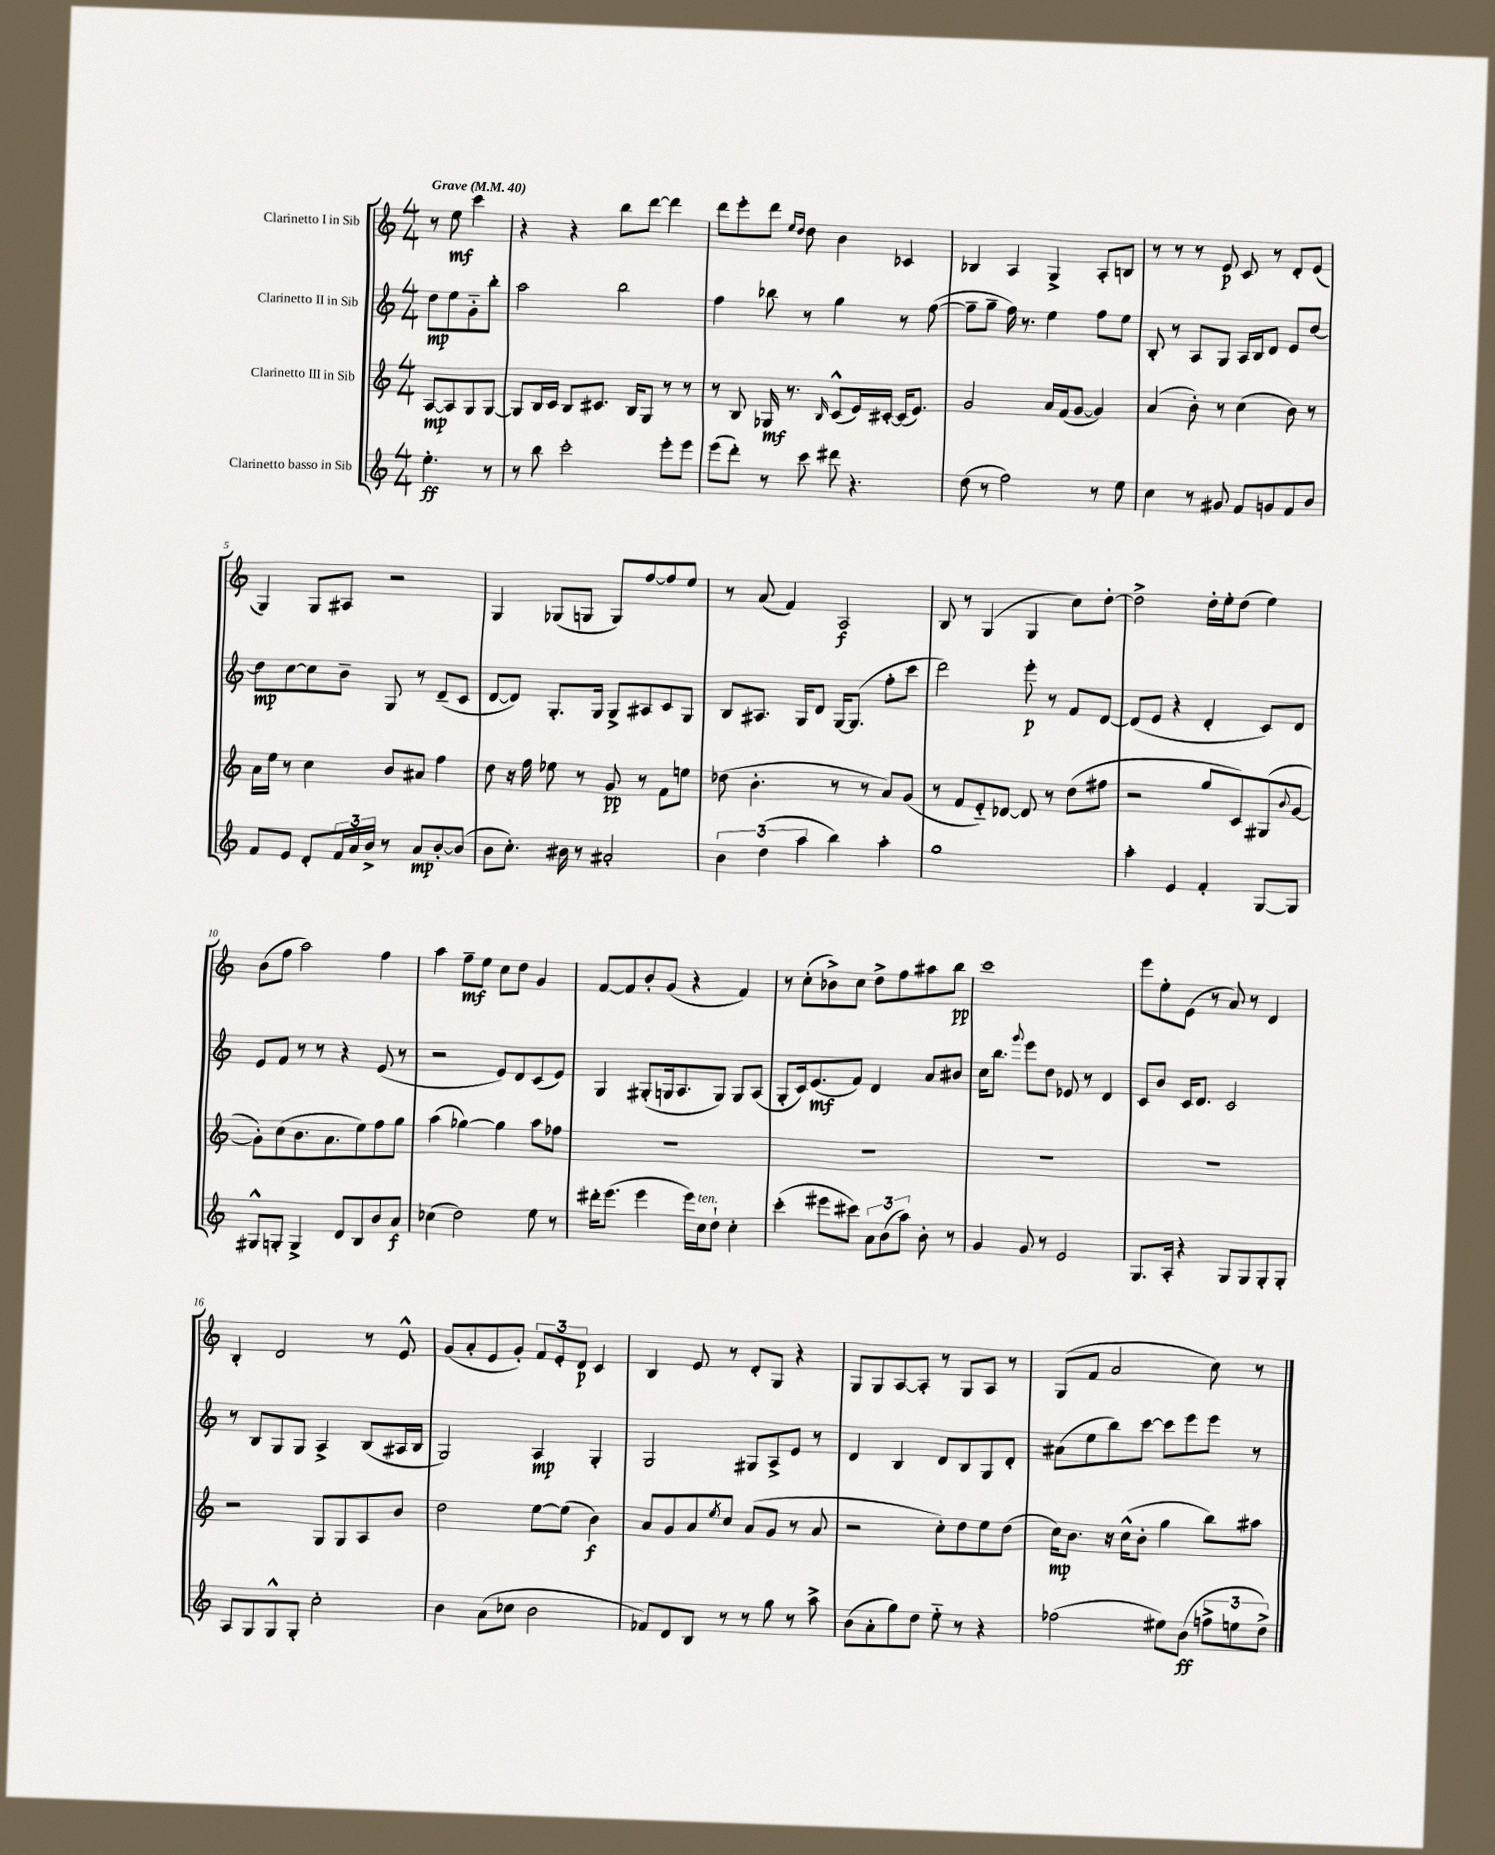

**kern	**kern	**kern	**kern
*staff4	*staff3	*staff2	*staff1
*clefG2	*clefG2	*clefG2	*clefG2
*k[]	*k[]	*k[]	*k[]
*M4/4	*M4/4	*M4/4	*M4/4
*MM40	*MM40	*MM40	*MM40
4.ee'\	[8A/L	8dd\L	8r
.	8A/]	8ee\	8ee\
.	8G/	8g'~\	4ccc\
8r	[8G/J	8bb'\J	.
=	=	=	=
8r	8G/]L	2aa\	4r
8bb\	16B/L	.	.
.	16c/JJ	.	.
2ccc'\	8B/L	.	4r
.	8.c#/J	.	.
.	.	2bb\	8bb\L
.	16B/LK	.	.
.	8G/J	.	[8ddd\J
8eee'\L	8r	.	4ddd\]
8eee\J	8r	.	.
=	=	=	=
(8eee\L	8r	4ff\	8ddd\L
8ddd'\J)	8B/	.	8eee'\
8r	16G-/	8bb-\	8ddd\J
.	8.r	.	.
.	.	.	16qqee/LL
.	.	.	16qqdd/JJ
8ccc\	.	8r	8dd\
.	16qqB/	.	.
8ddd#\	(8c^^/L	4gg\	4b\
4.r	16e/L)	.	.
.	[16c#'/JJ	.	.
.	(16c#/]LK	8r	4c-/
.	8.e/J)	.	.
.	.	([8ff\	.
=	=	=	=
(8dd\	2g/	8ff~\]L	4B-/
8r	.	8gg~\J	.
2ff\)	.	16ff\)	4A/
.	.	8.r	.
.	16a/LL	4ee\	4G^/
.	(16f/J	.	.
.	[8g/J	.	.
8r	4g/])	8ff\L	8A'/L
8ee\	.	8ee\J	8B/J
=	=	=	=
4cc\	(4a/	8B'/	8r
.	.	8r	8r
8r	8b'\)	8A/L	8r
8g#/	8r	8G/J	8e/
8f/L	(4cc\	16A/LL	8c/
.	.	16B/J	.
8g/	.	8d/J	8r
8f/	8b\)	8e/L	8d'/L
8b/J	8r	[8dd/J	(8e/J
=	=	=	=
8f/L	16a\LL	8dd\]L	4G/)
.	16ee\JJ	.	.
8e/J	8r	[8cc\	.
8d'/L	4cc\	8cc\]	8G/L
24f/L	.	8b~\J	8A#/J
24a/	.	.	.
24b^/JJ	.	.	.
8r	8b/L	8G/	2r
8a/L	8a#/J	8r	.
[8b'/	4ff\	(8d~/L	.
(8b/]J	.	8c/J	.
=	=	=	=
8b\L	8dd\	[8d/L	4G/
8.cc'\J)	16r	8d/]J)	.
.	16ff\	.	.
.	8ee-\	8.G'/L	(8G-/L
16b#\	.	.	.
8r	8r	.	8G/J
.	.	16G/Jk	.
2a#'/	8g/	8G^/L	8G/L)
.	8r	8A#/	[8ff/
.	8f\L	8c/	8ff/]
.	8ee\J	8G/J	8ee/J
=	=	=	=
6b\	(8dd-\	8B/L	8r
.	4.b'\	8.A#/J	(8a/
(6dd\	.	.	.
.	.	.	4f/)
.	.	16G/LK	.
6aa\	.	.	.
.	.	8d/J	.
4bb\)	8r	[16G/LK	2A/
.	.	(8.G/]J	.
.	8r	.	.
4aa'\	8a/L)	8ff'\L	.
.	(8g/J	8ccc\J	.
=	=	=	=
1gg	8r	2ddd\)	8B/
.	8f/L	.	8r
.	8e'~/)	.	(4G/
.	[8d-/J	.	.
.	8d-/]	8eee'\	4G/
.	8r	8r	.
.	(8dd\L	8f/L	8cc\L)
.	8ff#\J	[8d/J	[8dd'\J
=	=	=	=
4aa'\	2r	(8d/]L	2dd^\]
.	.	8e/J	.
4e/	.	4r	.
4f'/	8gg/L	4d'/	16dd'\LL
.	.	.	16ee'\J
.	8c/)	.	(8dd\J
[8G/L	(8G#/	8c/L)	4ee\)
.	8qqb/	.	.
8G/]J	[8g/J	8d/J	.
=	=	=	=
8G#^^/L	8g'\]L)	8e/L	(8b\L
8G'/J	(8cc\	8f/J	8ff\J
4G^/	8.b\	8r	2aa\)
.	.	8r	.
.	8.a\	.	.
8d/L	.	4r	.
8B/	8ee\)	.	.
8b/	8ff\	(8e/	4ff\
8a/J	8gg\J	8r	.
=	=	=	=
(4cc-\	(4aa\	2r	4aa\
2dd\)	[4gg-\)	.	8ff~\L
.	.	.	8ee\J
.	4gg-\]	8e/L)	8cc\L
.	.	8d/	8dd\J
8ee\	8aa\L	(8c/	4g/
8r	8ff-\J	8e/J)	.
=	=	=	=
16ddd#'\LK	1r	4G/	[8f/L
(8.eee\J	.	.	.
.	.	.	8f/]
4eee\	.	(8G#'/L	8b'/
.	.	16G/k	(8g/J
.	.	8.A/	.
16eee\LL)	.	.	4r
16cc\J	.	.	.
8dd`\J	.	8G/J)	.
4cc'\	.	8G/L	4f/)
.	.	(8A/J	.
=	=	=	=
(4ccc'\	1r	8G'/L	8r
.	.	16c/k)	(8cc'\L
.	.	(8.e/	.
8eee#\L	.	.	8b-^\)
8ccc#\J)	.	8f/J)	8cc\J
12a\L	.	4d/	8dd^\L
(12b\	.	.	.
.	.	.	8ff\
12aa\J)	.	.	.
8b'\	.	8a/L	8aa#\
8r	.	8b#/J	8bb\J
=	=	=	=
4g/	1r	16cc\LK	1ccc
.	.	8.bb\J	.
.	.	8qqggg/	.
8g/	.	8eee\L	.
8r	.	8dd\J	.
2e/	.	8e-/	.
.	.	8r	.
.	.	4d/	.
=	=	=	=
8.G/L	1r	8c/L	8eee\L
.	.	8b/J	8ee'\
16A'/Jk	.	.	.
4r	.	16c/LK	(8e\J
.	.	8.d/J	.
.	.	.	8r
8G/L	.	2c/	8a/)
8G/	.	.	8r
8G'/	.	.	4d/
8G'/J	.	.	.
=	=	=	=
8A/L	2r	8r	4B'/
8G/	.	8B/L	.
8G^^/	.	8G/	2d/
8G'/J	.	8G/J	.
2cc'\	8G/L	4A^/	.
.	8G/	.	.
.	8A/	(8B/L	8r
.	8b/J	16A#/L	8e^^/
.	.	16B/JJ	.
=	=	=	=
4b\	2dd\	2G/)	(8g/L
.	.	.	8a'/
(8a\L	.	.	8e/
8cc-\J	.	.	8g'/J)
2b\	[8ee\L	4A/	12f/L
.	.	.	12e'/
.	(8ee\]J	.	.
.	.	.	12d/J
.	4b\)	4G'/	4c/
=	=	=	=
8f-/L)	8a/L	2G/	4B/
8d/	8g/	.	.
8B/J	8a/	.	8e/
.	8qee/	.	.
8r	8cc/J	.	8r
8r	(8a/L	8G#/L	8d'/L
8gg\	8g/J	8A^/	8G/J
8r	8r	8e/J	4r
8aa^\	8a/	8r	.
=	=	=	=
(8b\L	2r	4d/	8G/L
8a'\	.	.	8G/
8gg\)	.	4B/	[8A/
8dd\J	.	.	8A'/]J
8ee'~\	8cc'\L)	8d/L	8r
8r	8dd\	8B/	8G/L
4r	8ee\	8G/	8A/J
.	(8dd\J	8d'/J	8r
=	=	=	=
(2ff-\	16cc\LK)	(8a#\L	(8G/L
.	8.b\J	.	.
.	.	8ee\	8f/J
.	16r	8bb\)	2a/
.	(16cc^^\LK	.	.
.	8b'\J	[8ccc\J	.
8ee#\L)	4gg\	8ccc\]L	.
(8b\J	.	8eee\	.
12ff^\L	8bb\L)	8eee\J	8cc\)
12ee\	.	.	.
.	8aa#\J	8r	8r
12dd^\J)	.	.	.
==	==	==	==
*-	*-	*-	*-
